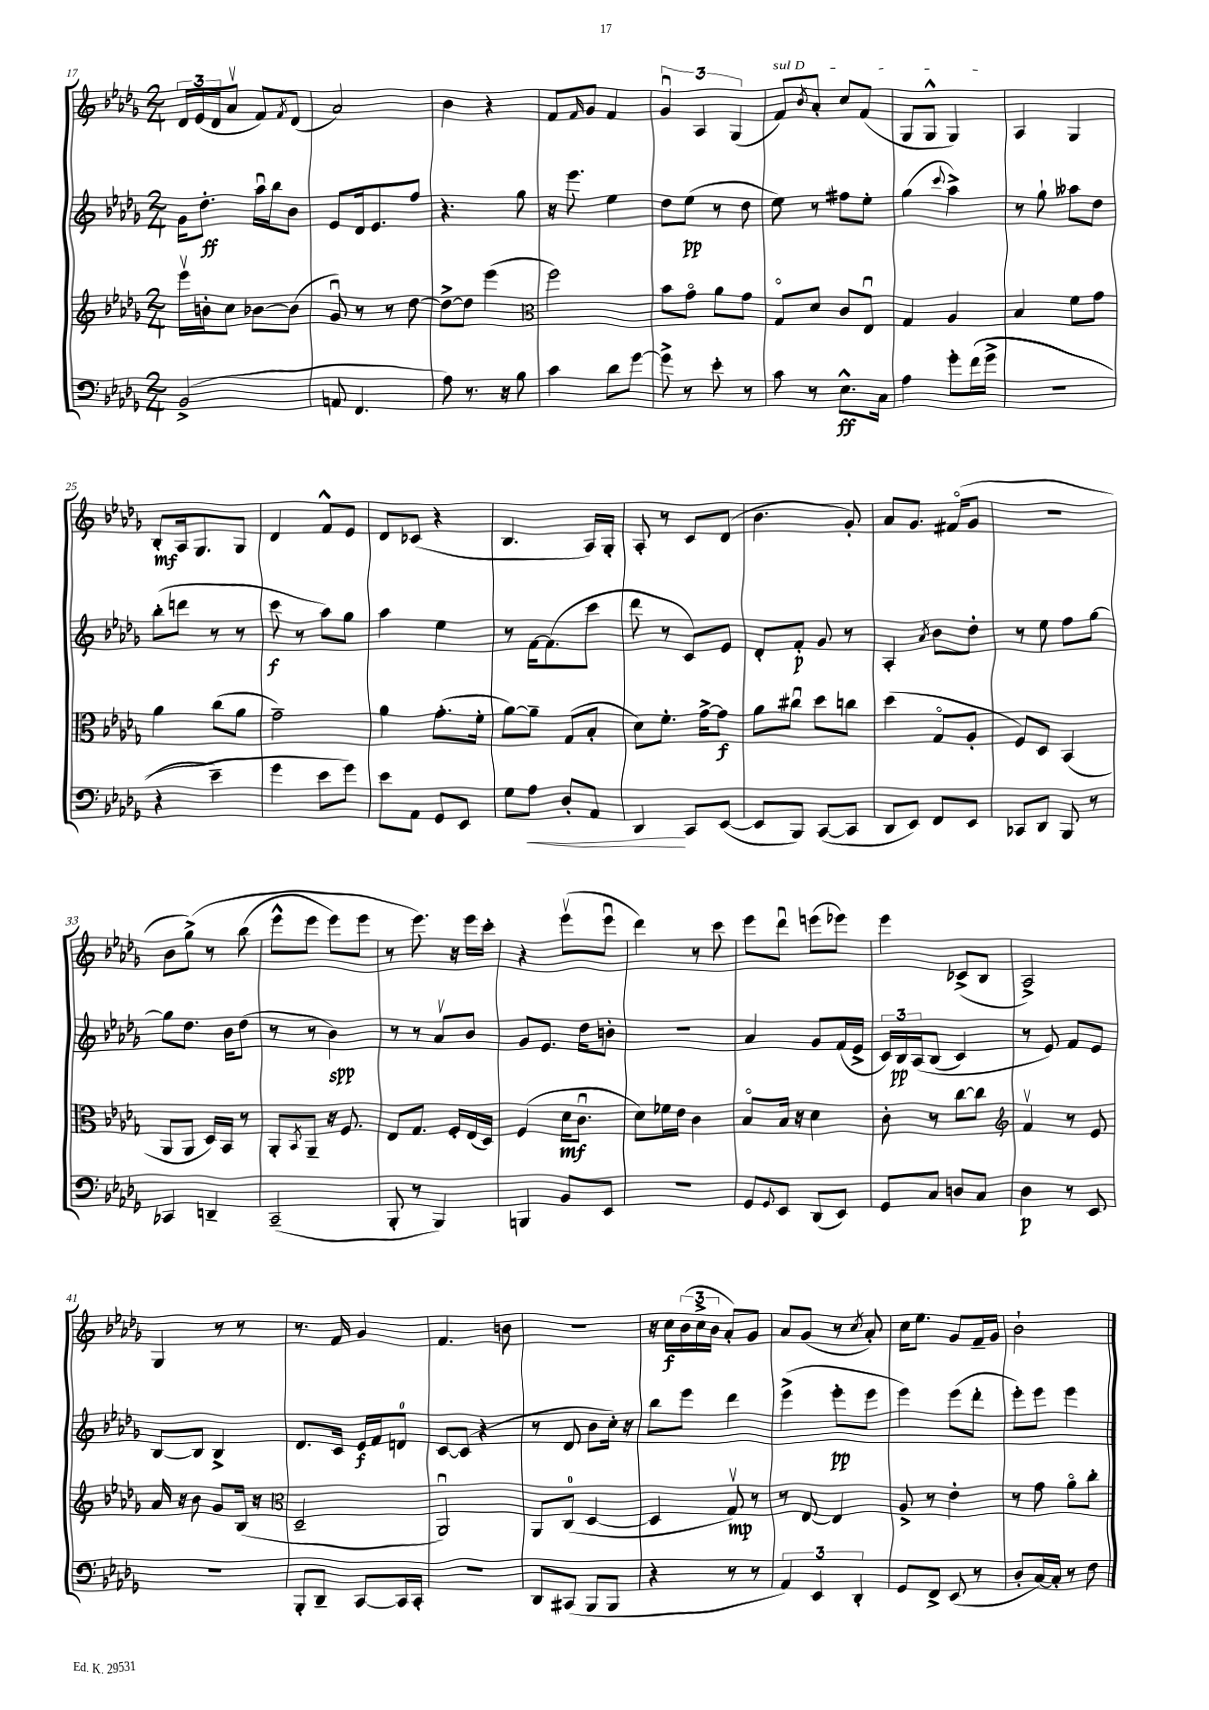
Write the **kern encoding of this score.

**kern	**kern	**kern	**kern
*staff4	*staff3	*staff2	*staff1
*clefF4	*clefG2	*clefG2	*clefG2
*k[b-e-a-d-g-]	*k[b-e-a-d-g-]	*k[b-e-a-d-g-]	*k[b-e-a-d-g-]
*M2/4	*M2/4	*M2/4	*M2/4
(2BB-^	16eee-v	16g-	24d-
.	.	.	(24e-
.	16b'	8.dd-'	.
.	.	.	24d-
.	8cc	.	8a-v
.	[8b-	16aa-u	8f)
.	.	16bb-	.
.	.	.	8qf
.	(8b-]	8b-	(8d-
=	=	=	=
8AA	8g-u)	8e-	2a-)
4.FF	8r	16d-	.
.	.	8.e-	.
.	8r	.	.
.	[8dd-	8ff	.
=	=	=	=
8A-)	8dd-^_	4.r	4b-
8.r	8dd-]	.	.
.	(4eee-	.	4r
16r	.	.	.
8B-	.	8gg-	.
=	=	=	=
*	*clefC3	*	*
4c	2ff)	16r	8f
.	.	8.eee-	.
.	.	.	16qqf
.	.	.	8g-
8d-	.	4ee-	4f
[8g-	.	.	.
=	=	=	=
8g-^]	8b-	8dd-	6g-u
8r	8g-o	(8ee-	.
.	.	.	6A-
8e-'	8a-	8r	.
.	.	.	(6G-
8r	8g-	8dd-	.
=	=	=	=
8c	8G-o	8ee-)	8f)
.	.	.	8qb-
8r	8d-	8r	8a-'
8.E-^^	8c	8ff#	8cc
.	8E-u	8ee-'	(8f
16C	.	.	.
=	=	=	=
4A-	4G-	(4gg-	8G-
.	.	.	8G-^^
.	.	8qqccc	.
8g-'	4A-	4aa-^)	4G-)
&((16f	.	.	.
16g-^	.	.	.
=	=	=	=
2r	4B-	8r	4A-
.	.	8gg-`	.
.	8f	8aa--	4G-
.	8g-	8dd-	.
=	=	=	=
4r	4a-	(8bb-'	8B-'
.	.	8ddd	16A-
.	.	.	8.G-
4e-~)	(8cc	8r	.
.	8a-	8r	8G-
=	=	=	=
4g-	2g-~)	8ccc	4d-
.	.	8r	.
8e-	.	8aa-)	8f^^
8g-&)	.	8gg-	8e-
=	=	=	=
8e-	4a-	4aa-	8d-
8AA-	.	.	(8c-
8GG-	(8.g-'	4ee-	4r
8EE-	.	.	.
.	16f'	.	.
=	=	=	=
8G-	[8a-)	8r	4.B-
8A-	8a-~]	[16f	.
.	.	(8.f]	.
8D-'	(8G-	.	.
8AA-	8B-'	8ccc	16A-)
.	.	.	16G-'
=	=	=	=
4DD-	8d-)	8ddd-	8A-'
.	8.f'	8r	8r
8CC	.	8c)	8c
.	[16g-^	.	.
([8EE-	8g-]	8e-	(8d-
=	=	=	=
8EE-]	8a-	8d-'	4.b-
8BBB-)	8cc#u	8f'	.
([8CC	8dd-	8g-	.
8CC]	8cc	8r	8g-')
=	=	=	=
8DD-	(4dd-	4A-'	8a-
8EE-)	.	.	8.g-
.	.	8qa-	.
8FF	8G-o	8b-	.
.	.	.	(16f#o
8EE-	8A-'	8dd-'	8g-
=	=	=	=
8CC-	8F)	8r	2r
8DD-	8D-	8ee-	.
8BBB-	(4BB-	8ff	.
8r	.	[8gg-	.
=	=	=	=
4CC-	8AA-	8gg-]	8b-
.	8AA-	8.dd-	&(8gg-^)
4DD~	16D-)	.	8r
.	16BB-	16b-	.
.	8r	(8dd-	(8bb-
=	=	=	=
(2CC~	8AA-'	8r	8eee-^^
.	8qBB-	.	.
.	8AA-~	8r	8eee-
.	16r	4b-)	8eee-)
.	8.F	.	.
.	.	.	8eee-
=	=	=	=
8BBB-'	8E-	8r	8r
8r	8.G-	8r	8.eee-&)
4BBB-)	.	8a-v	.
.	16F'	.	16r
.	(16E-	8b-	16eee-
.	16D-)	.	16ccc'
=	=	=	=
4BBB	(4F	8g-	4r
.	.	8.e-	.
8BB-	16d-	.	(8eee-v
.	8.cu	16dd-	.
8EE-	.	8b'	8eee-u
=	=	=	=
2r	8d-)	2r	4ddd-)
.	16f-	.	.
.	16e-	.	.
.	4c	.	8r
.	.	.	8ccc
=	=	=	=
8GG-	8B-o	4a-	8eee-
8qqGG-	.	.	.
8EE-	16B-	.	8ddd-u
.	16r	.	.
(8DD-	4d-	8g-	(8eee
8EE-)	.	(16f	8eee-)
.	.	16e-^	.
=	=	=	=
8GG-	8c'	24c)	4eee-
.	.	24B-	.
.	.	&(24A-	.
8C	8r	(8B-	.
8D	[8cc	4c)	(8c-^
8C	8cc]	.	8B-
=	=	=	=
*	*clefG2	*	*
4D-	4fv	8r	2A-^)
.	.	8e-&)	.
8r	8r	8f	.
8EE-	8e-	8e-	.
=	=	=	=
2r	16a-	[8B-	4G-
.	16r	.	.
.	8b-	8B-]	.
.	8g-	4B-^	8r
.	(16B-	.	8r
.	16r	.	.
=	=	=	=
*	*clefC3	*	*
8BBB-'	2D-~	8.d-	8.r
8DD-~	.	.	.
.	.	16c	16f
[8CC	.	16e-	4g-
.	.	16f	.
16CC]	.	8d	.
16CC'	.	.	.
=	=	=	=
2r	2AA-u)	[8c	4.f
.	.	(8c]	.
.	.	4r	.
.	.	.	8b
=	=	=	=
8DD-	8AA-	8r	2r
(8CC#	(8C	8d-	.
8BBB-	[4D-	8b-	.
8BBB-	.	16cc')	.
.	.	16r	.
=	=	=	=
4r	4D-]	8bb-	16r
.	.	.	16cc
.	.	8eee-	(24b-
.	.	.	24cc^
.	.	.	24b-
8r	8G-v)	4ddd-	8a-')
8r	8r	.	8g-
=	=	=	=
6AA-)	8r	(4eee-^	8a-
.	[8E-	.	(8g-
6EE-	.	.	.
.	4E-]	8eee-'	8r
6DD-'	.	.	.
.	.	.	8qcc
.	.	8eee-	8a-')
=	=	=	=
8GG-	8A-^	4eee-)	16cc
.	.	.	8.ee-
8FF^	8r	.	.
(8EE-	4e-'	(8eee-	8g-
8r	.	8ddd-'	16f~
.	.	.	16g-
=	=	=	=
8D-'	8r	8eee-')	2b-`
[16C)	8g-	8eee-	.
16C']	.	.	.
8r	8a-o	4eee-	.
8F	8cc'	.	.
==	==	==	==
*-	*-	*-	*-
